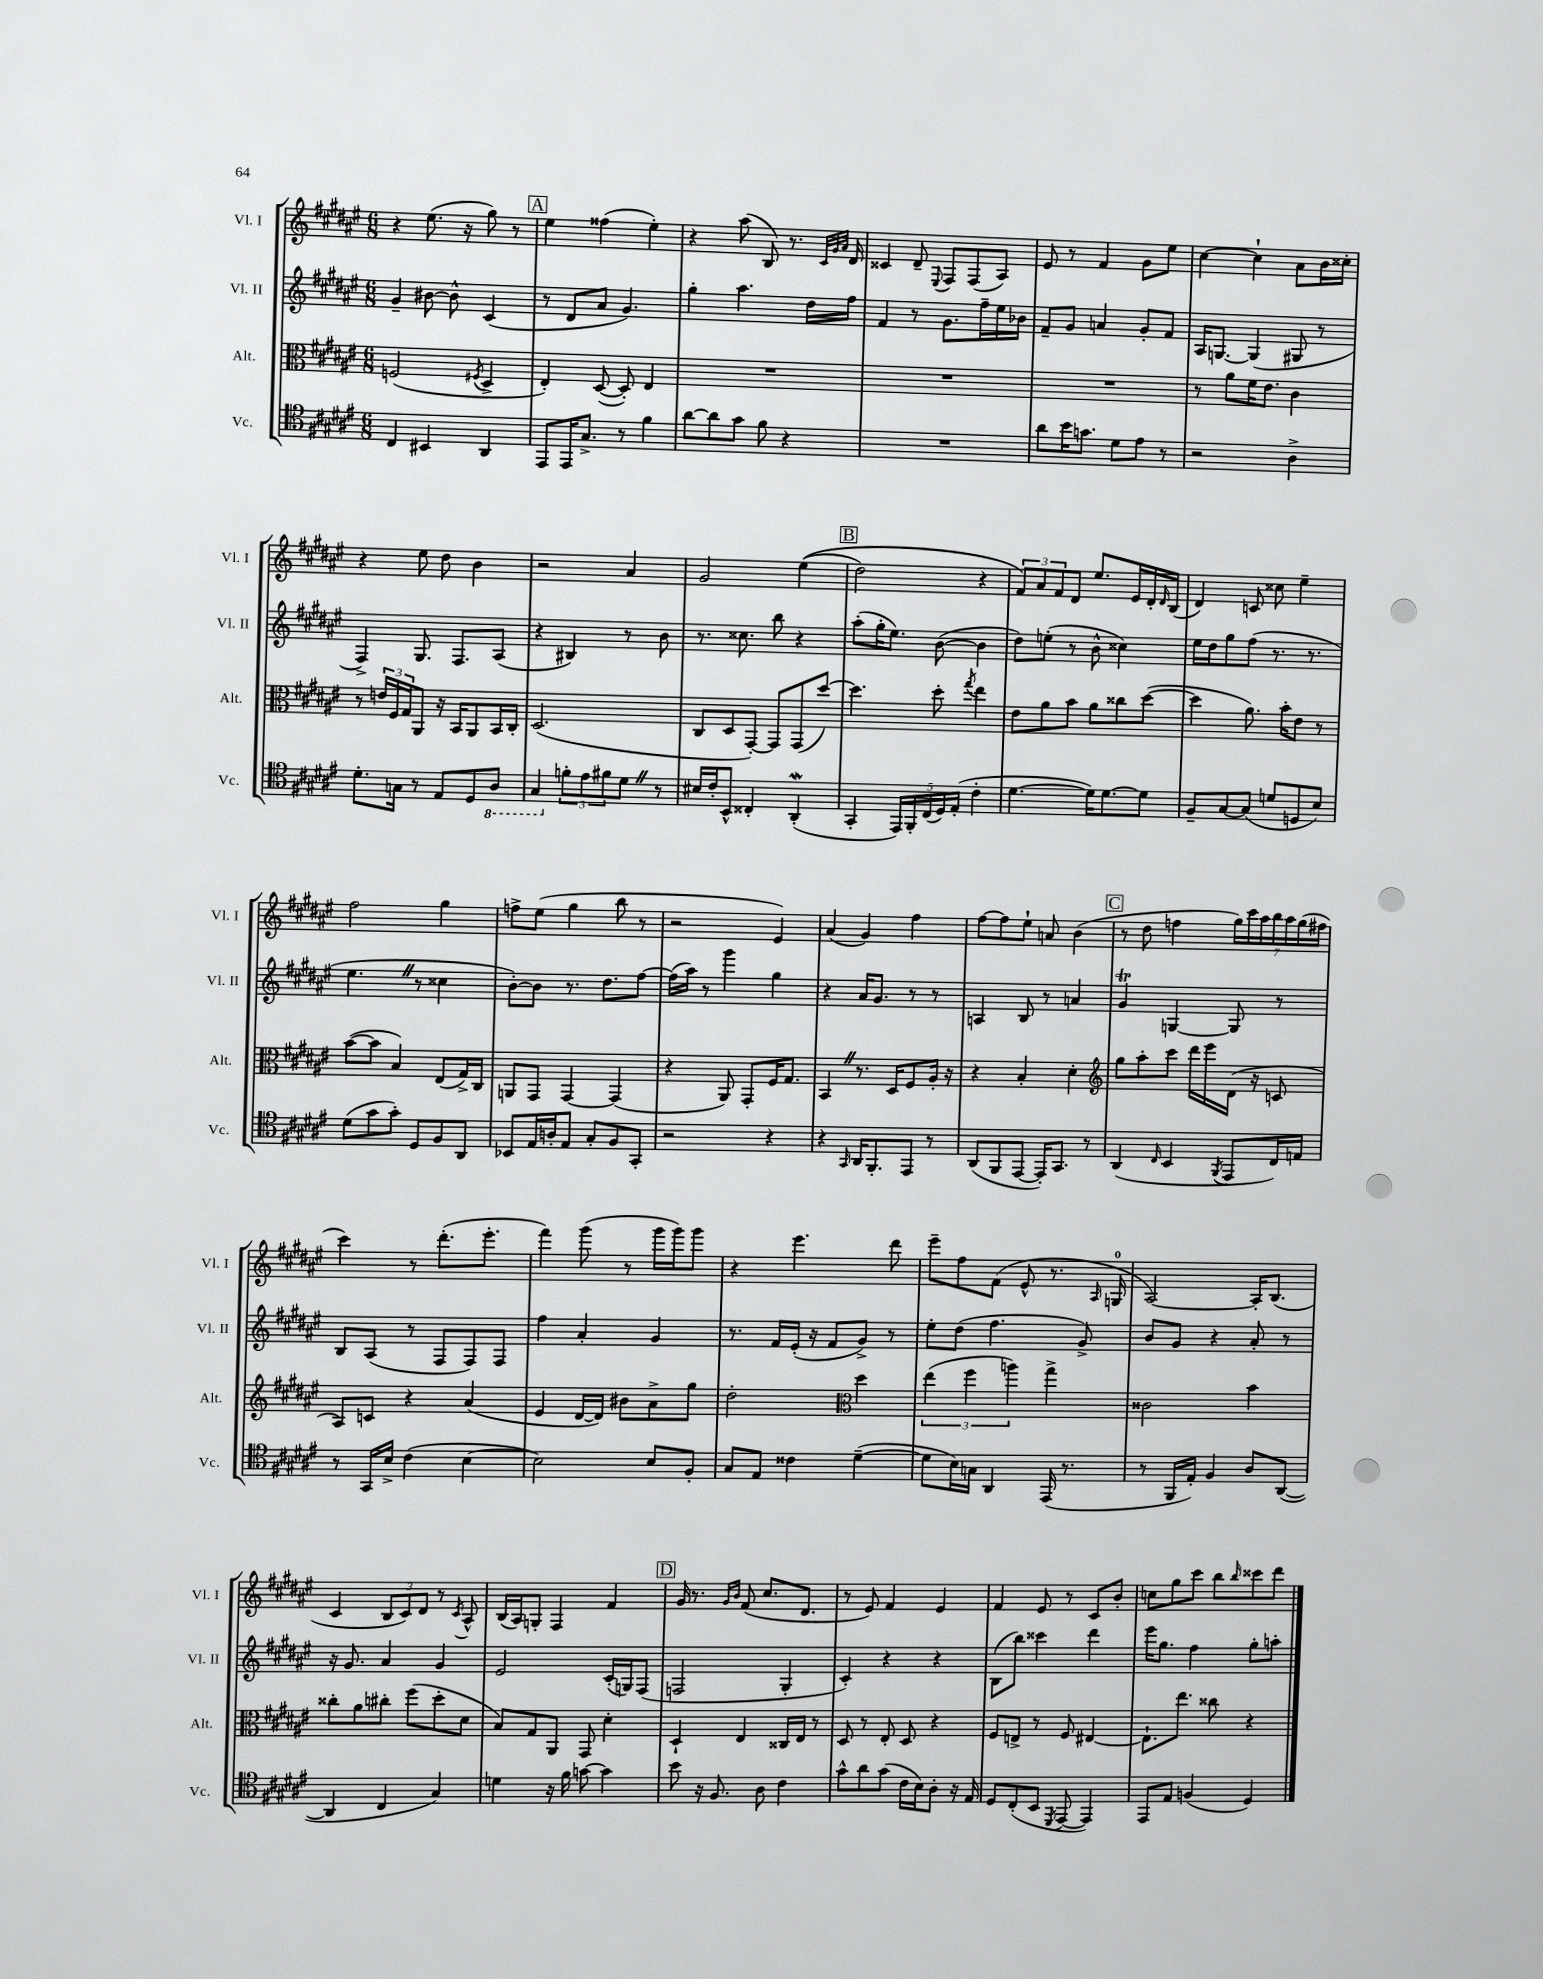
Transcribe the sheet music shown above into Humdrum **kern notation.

**kern	**kern	**kern	**kern
*staff4	*staff3	*staff2	*staff1
*clefC4	*clefC3	*clefG2	*clefG2
*k[f#c#g#d#a#e#]	*k[f#c#g#d#a#e#]	*k[f#c#g#d#a#e#]	*k[f#c#g#d#a#e#]
*M6/8	*M6/8	*M6/8	*M6/8
4C#/	(2F/	4g#~/	4r
4BB#/	.	[8b#\	(8.ee#\
.	.	8b#^^\]	.
.	.	.	16r
.	8qF#/	.	.
4AA#/	4D#^/	(4c#/	8gg#\)
.	.	.	8r
=	=	=	=
8EE#/L	4E#'/)	8r	4ee#\
16EE#/K	.	8d#/L	.
8.G#^/J	.	.	.
.	([8D#/	8a#/J	(4ff##\
8r	8D#'/])	4.g#/)	.
4f#\	4E#/	.	4ee#'\)
=	=	=	=
[8a#\L	2.r	4gg#'\	4r
8a#\]	.	.	.
8g#\J	.	4.aa#\	(8aa#\
8f#\	.	.	8B/)
4r	.	.	8.r
.	.	16dd#\LL	.
.	.	.	32qqc#/LLL
.	.	.	32qqg#/
.	.	.	32qqa#/JJJ
.	.	16ff#\JJ	16d#/
=	=	=	=
2.r	2.r	4f#/	4c##/
.	.	8r	8d#~/
.	.	.	8qqE#/
.	.	8.g#\L	8F#/L
.	.	.	(8F#/
.	.	16ff#~\L	.
.	.	16ee#\	8A#/J)
.	.	16b-\JJ	.
=	=	=	=
8a#\L	2.r	8f#~/L	8e#/
16b\K	.	8g#/J	8r
8.g\J	.	.	.
.	.	4a/	4f#/
8d#\L	.	.	.
8e#\J	.	8g#'/L	8g#\L
8r	.	8f#/J	8ee#\J
=	=	=	=
2r	8r	16A#/LK	[4cc#\
.	.	[8.G/J	.
.	8a#\L	.	.
.	16f#\K	(4G/]	4cc#`\]
.	8.e#\J	.	.
4A#^\	4c#\	8G#/	8a#\L
.	.	8r	16b\L
.	.	.	16cc##'\JJ
=	=	=	=
8.d#'\L	8r	4F#^/)	4r
.	24e/LL	.	.
.	24F#/	.	.
16G\Jk	.	.	.
.	24G#/J	.	.
8r	8AA#/J	8.G#/	8ee#\
8E#/L	16r	.	8dd#\
.	16BB/LK	8.F#/L	.
8D#/	8AA#/	.	4b\
8AA#/J	16BB/L	(8A#/J	.
.	16C#'/JJ	.	.
=	=	=	=
4GG#/	(2.D#/	4r	2r
12f'\L	.	4B#/)	.
12e#\	.	.	.
12f#\	.	.	.
8d#\J	.	8r	4a#/
8r	.	8b\	.
=	=	=	=
16B#/LL	8C#/L	8.r	2g#/
16c#'/J	.	.	.
8BB^^/J	8D#/	.	.
.	.	8.cc##\	.
4C##'/	[8GG#'/J)	.	.
.	8GG#/]L	8bb\	.
(4AA#'/	(8GG#/	4r	&((4ee#\
.	[8dd#/J)	.	.
=	=	=	=
4GG#'/	4.dd#\]	(8aa#'\L	2dd#\)
.	.	16gg#'\K	.
.	.	8.ee#\J)	.
20EE#/LL)	.	.	.
20FF#'/	.	.	.
(20C#/	.	.	.
.	8dd#'\	([8b\	.
20D#/)	.	.	.
(20E#'/JJ	.	.	.
.	8qgg#/	.	.
4c#'\	4ee#\	4b\]	4r
=	=	=	=
[4.d#\	8e#\L	8dd#\L)	12f#/L&)
.	.	.	12a#/
.	8a#\	(8ee'\J	.
.	.	.	12f#/
.	8b\J	8r	8d#/J
16d#\]LK)	8a#\L	8b^^\	8.ee#/L
[8.d#\	.	.	.
.	8cc##\	4cc##\)	.
.	.	.	16e#/L
8d#\]J	([8dd#\J	.	16d#'/
.	.	.	16qqd#/
.	.	.	(16B/JJ
=	=	=	=
8F#~/L	4dd#\]	16ee#\LL	4d#/)
.	.	16dd#\J	.
[8G#/	.	8gg#\	.
(8G#/]J	8.a#\)	(8ff#\J	8c/
8d/L	.	8.r	8cc##\
.	16b'\LK	.	.
8D/	8e#\J	.	4ee#~\
.	.	8.r	.
8B/J)	8r	.	.
=	=	=	=
(8d#\L	([8b\L	4.ee#\	2ff#\
8g#\	8b\]J	.	.
8g#'\J)	4B/)	.	.
8D#/L	.	8r	.
8F#/	(8E#/L	4cc##\	4gg#\
8AA#/J	16G#^/L)	.	.
.	16C#/JJ	.	.
=	=	=	=
8BB-/L	8AA/L	[8b'\L)	8ff^\L
16E#/L	8GG#/J	8b\]J	(8ee#\J
16A'/J	.	.	.
8E#/J	[4GG#/	8.r	4gg#\
8G#'/L	.	.	.
.	.	8.dd#\L	.
8F#/	(4GG#/]	.	8bb\
8GG#'/J	.	[8ff#\J	8r
=	=	=	=
2r	4r	(16ff#\]LL	2r
.	.	16aa#\JJ)	.
.	.	8r	.
.	8AA#/)	4ggg#\	.
.	8GG#'/L	.	.
4r	16F#/K	4gg#\	4e#/)
.	8.G#/J	.	.
=	=	=	=
4r	4BB/	4r	(4a#/
16qqGG#/	.	.	.
16AA#/LK	8.r	16a#/LK	4g#/)
8.FF#'/	.	8.g#/J	.
.	16D#/LK	.	.
8EE#/J	8F#/	8r	4ff#\
8r	16A#'/Jk	8r	.
.	16r	.	.
=	=	=	=
(8AA#/L	4r	4A/	[8ff#\L
8FF#/	.	.	8ff#\]
[8EE#/J	4B'/	8B/	8ee#`\J
16EE#'/]LK)	.	8r	8a/
8.GG#/J	.	.	.
.	4d#'\	4a/	(4b\
8r	.	.	.
=	=	=	=
*	*clefG2	*	*
(4AA#/	8gg#\L	4g#/	8r
.	8aa#'\	.	8dd#\
16qqC#/	.	.	.
4BB/	8ccc#\J	[4G/	4ff\
.	16ddd#\LL	.	.
.	16eee#\	.	.
8qFF#/	.	.	.
8EE#/L	(16d#\JJ	8G/]	28gg#\LL)
.	.	.	28ccc#\
.	16r	.	.
.	.	.	28aa#\
.	.	.	28bb\
16C#/L)	8c/	8r	.
.	.	.	28aa#\
.	.	.	(28gg#\
16E/JJ	.	.	.
.	.	.	28ff#\JJ
=	=	=	=
8r	8A#/L)	8B/L	4ccc#\)
16GG#/LL	8c/J	(8A#/J	.
16B^/JJ	.	.	.
(4c#\	4r	8r	8r
.	.	8F#/L	(8.ddd#'\L
[4B\	(4a#/	8F#/)	.
.	.	.	8.eee#'\J
.	.	8F#/J	.
=	=	=	=
2B\])	4e#/	4ff#\	4fff#\)
.	[16d#/LL	4a#'/	(8ggg#\
.	16d#/]JJ)	.	.
.	8b#\L	.	8r
8B/L	8a#^\	4g#/	16ggg#\LL
.	.	.	16ggg#\J)
8F#'/J	8gg#\J	.	8ggg#\J
=	=	=	=
8G#/L	2dd#'\	8.r	4r
8E#/J	.	.	.
.	.	16f#/LL	.
4c##\	.	(16e#'/JJ	4.eee#\
.	.	16r	.
.	.	8f#/L	.
*	*clefC3	*	*
([4d#~\	4dd#\	8g#^/J)	.
.	.	8r	8ddd#\
=	=	=	=
8d#\]L	(6ee#\	8ee#'\L	8eee#~\L
16B\L)	.	(8dd#\J	8ff#\
.	6ff#\	.	.
16G\JJ	.	.	.
4AA#/	.	4.ff#\	(8f#\J
.	6aa\)	.	.
.	.	.	8e#^^/
(16EE#/	4gg#^\	.	8.r
8.r	.	.	.
.	.	8g#^/)	.
.	.	.	16qqA#/
.	.	.	16G/
=	=	=	=
8r	2c##\	8b/L	[2A#/)
16FF#/LL	.	8g#/J	.
16E#'/JJ)	.	.	.
4F#/	.	4r	.
8A#/L	4b\	8a#'/	16A#'/]LK
.	.	.	(8.B/J
([8AA#/J	.	8r	.
=	=	=	=
4AA#/]	8cc##'\L	16r	4c#/
.	.	8.g#/	.
.	8a#\	.	.
4C#/	8cc#'\J	4a#/	12B/L
.	.	.	12c#/)
.	(8ff#\L	.	.
.	.	.	12d#/J
4G#/)	8dd#'\	4g#/	8r
.	.	.	8qc#/
.	8d#\J	.	8A#^^/
=	=	=	=
4d\	8B/L)	2e#/	(16B/LL
.	.	.	16A#/J)
.	8G#/	.	8G'/J
16r	8AA#/J	.	4F#/
16f#\	.	.	.
[8g\	8GG#/	.	.
4g\]	4d#'\	(16c#'/LL	4f#/
.	.	16G/J)	.
.	.	(8F#/J	.
=	=	=	=
8b\	4D#`/	2F/	16g#/
.	.	.	8.r
16r	.	.	.
8.F#/	.	.	.
.	.	.	16qqg#/LL
.	.	.	16qqb/JJ
.	4E#/	.	(8f#/
8A#\	.	.	8.cc#/L
4c#\	16C##/LL	4G#'/	.
.	16E#/JJ	.	8.d#/J
.	8r	.	.
=	=	=	=
8g#^^\L	8D#/	4c#'/)	8r
8a#\	8r	.	8e#/)
(8g#\J	8E#'/	4r	4f#/
16c#\LL	8D#/	.	.
16B\J)	.	.	.
8A#'\J	4r	4r	4e#/
16r	.	.	.
16E#/	.	.	.
=	=	=	=
8D#/L	8F#/L	(8B\L	4f#/
(8C#'/	8E^/J	8bb\J)	.
8BB/J	8r	4ccc##\	8e#/
8qDD#/	.	.	.
[8EE#/	8F#/	.	8r
4EE#/])	[4E#/	4ddd#\	8c#/L
.	.	.	8b'/J
=	=	=	=
8EE#/L	8.E#`\]L	16eee#\LK	8cc\L
.	.	8.gg#\J	.
8E#/J	.	.	8gg#\
.	8.ee#\J	.	.
(4F/	.	4ff#\	8ccc#\J
.	8cc##\	.	8bb\L
.	.	.	16qqbb/
4D#/)	4r	8gg#'\L	8ccc##\
.	.	8aa'\J	8ddd#\J
==	==	==	==
*-	*-	*-	*-
